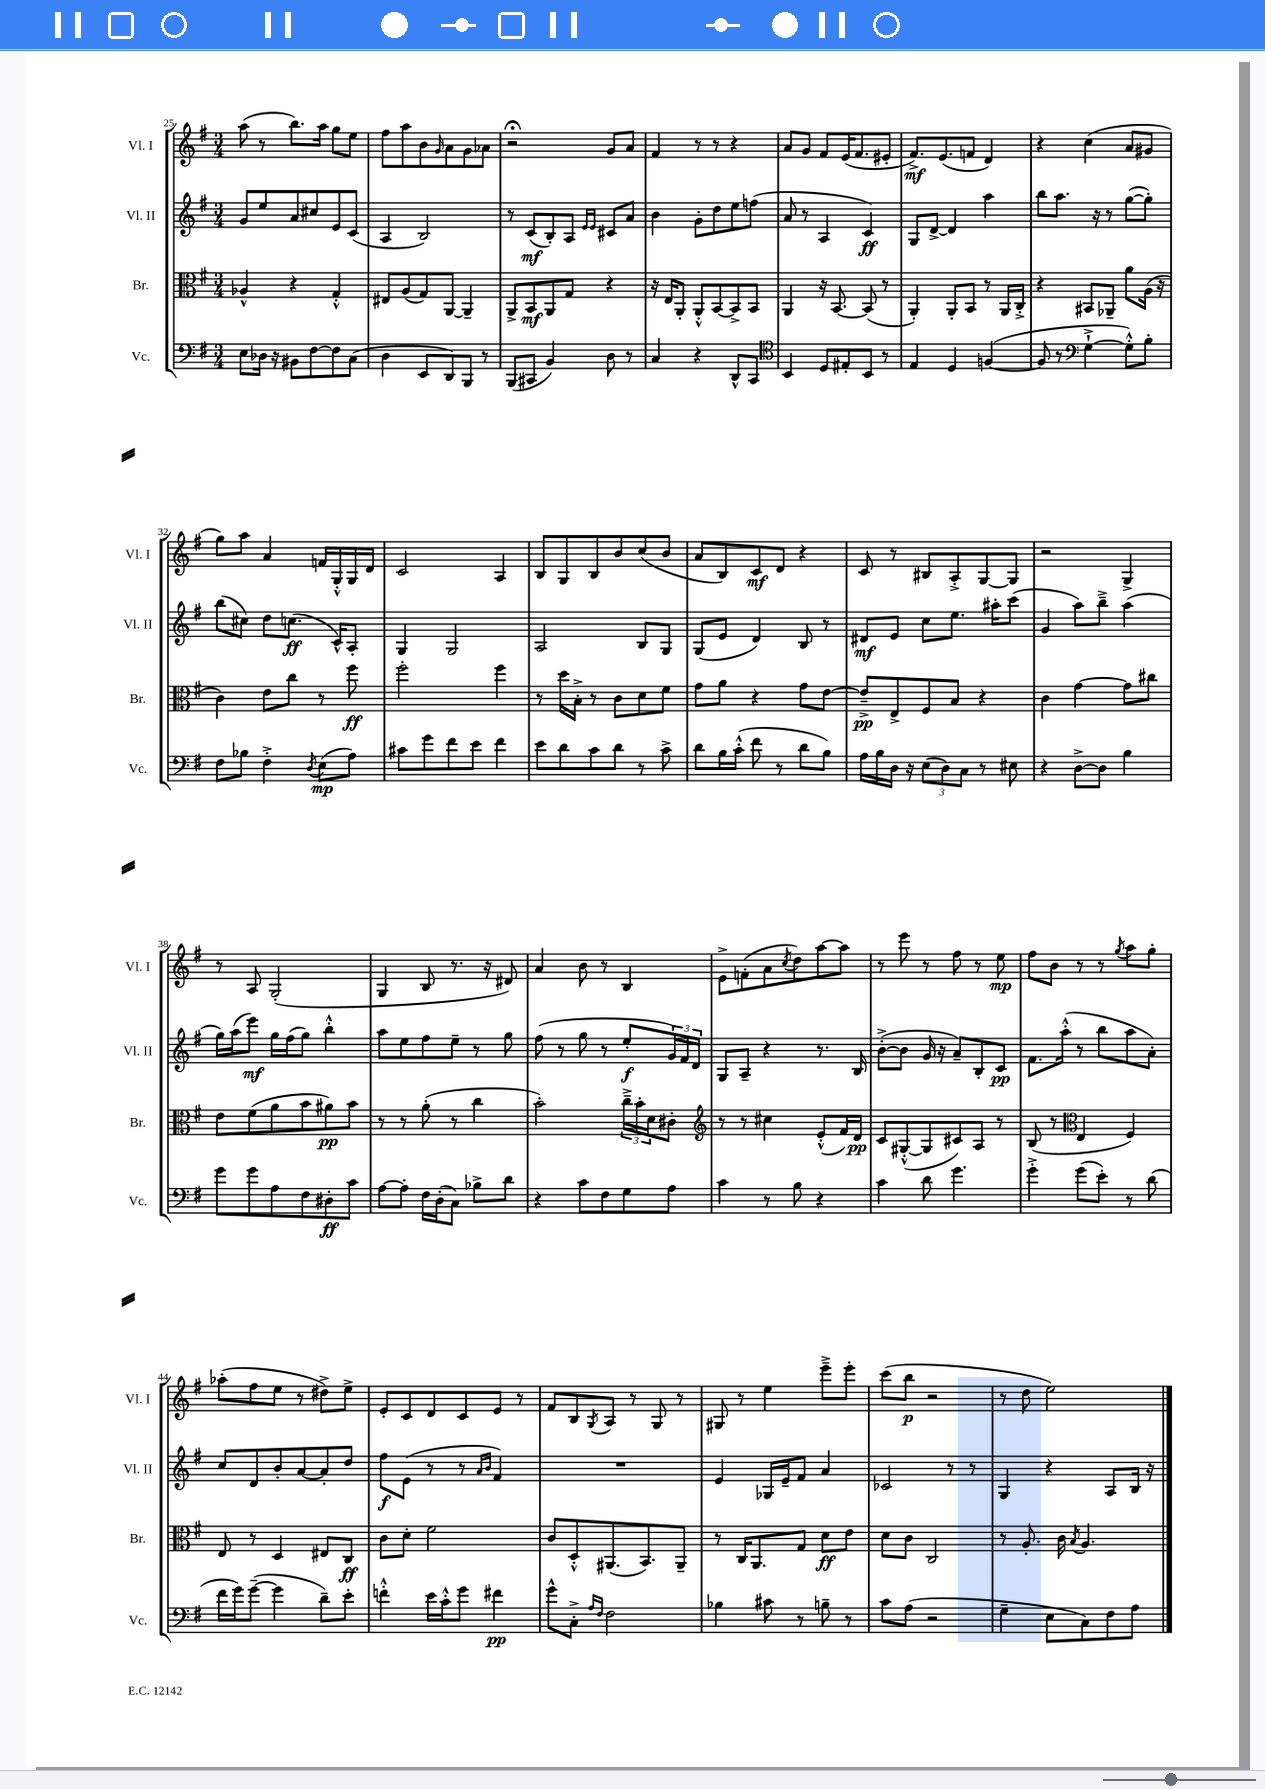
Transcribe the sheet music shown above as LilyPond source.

<<
\new StaffGroup <<
\new Staff = "s0" \with { instrumentName = "Vl. I" shortInstrumentName = "Vl. I" } {
    \clef treble \key g \major \numericTimeSignature \time 3/4
    a''8( r8 b''8.) a''16 g''8 e''8 |
    fis''8 a''8 b'8 \grace { g'16 } a'8 g'8 aes'8 |
    r2\fermata g'8 a'8 |
    fis'4 r8 r8 r4 |
    a'8 g'8 fis'8 e'16( fis'8. eis'8-. |
    fis'8.->\mf) e'8.( f'8 d'4) |
    r4 c''4( a'8 gis'8 |
    g''8) a''8 a'4 f'16 g16-.-^ g16 d'16 |
    c'2 a4 |
    b8 g8 b8 b'8 c''8( b'8 |
    a'8 b8) c'8\mf d'8 r4 |
    c'8 r8 bis8 a8-.-> g8~ g8 |
    r2 g4-> |
    r8 a8 g2-.( |
    g4 b8 r8. r16 dis'8) |
    a'4 b'8 r8 b4 |
    e'8-> f'8-.( a'8 \acciaccatura { c''8 } d''8) a''8~ a''8 |
    r8 e'''8 r8 fis''8 r8 e''8\mp |
    fis''8 b'8 r8 r8 \acciaccatura { g''8 } a''8 g''8-. |
    aes''8-.( fis''8 e''8 r8 dis''8->) e''8-> |
    e'8-. c'8 d'8 c'8 e'8 r8 |
    fis'8 b8 \acciaccatura { g8 } a8 r8 g8 r8 |
    gis8 r8 e''4 e'''8---> e'''8-. |
    c'''8( b''8\p r2 |
    r8 d''8 e''2) \bar "|." |
}
\new Staff = "s1" \with { instrumentName = "Vl. II" shortInstrumentName = "Vl. II" } {
    \clef treble \key g \major \numericTimeSignature \time 3/4
    g'8 e''8 a'8 cis''8 e'8 c'8( |
    a4 b2) |
    r8 c'8\mf( b8-.) a8 \grace { e'16 e'16 } cis'8 a'8 |
    b'4 g'8-. d''8 e''8 f''8( |
    a'8 r8 a4 c'4\ff) |
    g8 d'8~-> d'4 a''4 |
    b''8 a''8. r16 r8 g''8~( g''8-.) |
    b''8( cis''8) d''8 c''8.\ff( c'16-^) a8-. |
    g4 g2 |
    a2 b8 g8 |
    g8( e'8 d'4) b8 r8 |
    dis'8\mf e'8 c''8 e''8. ais''16-. c'''8( |
    g'4 a''8) b''8---> a''4( |
    g''16) a''16( e'''8\mf) g''16 fis''16( g''8) b''4-.-^ |
    a''8 e''8 fis''8 e''8-- r8 g''8 |
    fis''8( r8 g''8 r8 e''8-.\f \tuplet 3/2 { g'16) fis'16 d'16 } |
    g8 a8-- r4 r8. b16 |
    b'8~-.->( b'8 g'16 r16 a'8--) b8-. c'8\pp |
    fis'8. a''16-.-^( r8 b''8 a''8 a'8-.) |
    c''8 d'8 b'8-. a'8~ a'8-. d''8 |
    fis''8\f e'8( r8 r8 \grace { a'16 b'16 } fis'4) |
    R2. |
    e'4 ges16 e'16-- fis'8 a'4 |
    ces'2 r8 r8 |
    g4 r4 a8 b16 r16 \bar "|." |
}
\new Staff = "s2" \with { instrumentName = "Br." shortInstrumentName = "Br." } {
    \clef alto \key g \major \numericTimeSignature \time 3/4
    aes4-^ r4 g4-.-^ |
    eis8 a8( g8) a,8~ a,4-- |
    a,8-> b,8\mf a,8 g8 r4 |
    r16 e16 a,8-. a,8-.-^ b,8~ b,8-> b,8 |
    a,4 r16 b,8.~ b,8( r8 |
    a,4-.) a,8-. b,8 r8 a,16 c16-.-> |
    r4 bis,8 aes,8-- a'8 a16( r16 |
    c'4) e'8 c''8 r8 fis''8\ff |
    fis''2-. fis''4 |
    r8 d''16 b16-.-> r8 c'8 d'8 fis'8 |
    g'8 a'8 r4 g'8 e'8~ |
    e'8--->\pp e8-> fis8 b8 r4 |
    c'4 g'4~ g'8 cis''8 |
    e'8 fis'8( a'8 b'8 ais'8\pp) b'8 |
    r8 r8 a'8-.( r8 c''4 |
    b'2-.) \tuplet 3/2 { c''16---> b'16-. d'16 } cis'8-. |
    \clef treble r8 r8 cis''4 e'8-.-^( fis'16) d'16\pp |
    c'8 gis8~-.-^( gis8 cis'8) a8 r8 |
    b8( r8 \clef alto e4 fis4) |
    e8 r8 d4 eis8 c8\ff |
    c'8 d'8-. fis'2 |
    c'8 d8-.-^ ais,8.( b,8.) ais,8-- |
    r8 c16 a,8. g8 d'8\ff e'8 |
    d'8 c'8 c2 |
    r8 a8.-. c'16 \acciaccatura { b8 } a4. \bar "|." |
}
\new Staff = "s3" \with { instrumentName = "Vc." shortInstrumentName = "Vc." } {
    \clef bass \key g \major \numericTimeSignature \time 3/4
    e8 des16 r16 bis,8 fis8~ fis8 c8( |
    d4 e,8 d,8) b,,8 r8 |
    b,,8( cis,8 b,4) d8 r8 |
    c4 r4 d,8-^ c,8 |
    \clef tenor b,4 d8 eis8-. b,8 r8 |
    e4 d4 f4~( |
    f8 r8 \clef bass g4~-!-> g8-.-^) b8-. |
    fis8 bes8 fis4-.-> \acciaccatura { d8 } e8\mp( a8) |
    cis'8 g'8 fis'8 e'8 fis'4 |
    e'8 d'8 c'8 d'8 r8 c'8-> |
    d'8 b16 c'16-.-^( fis'8 r8 d'8 b8) |
    a16 b16 d16 r16 \tuplet 3/2 { e8( d8) c8 } r8 eis8 |
    r4 d8~-> d8 b4 |
    g'8 g'8 a8 fis8 dis8-.\ff c'8 |
    a8~ a8-. fis16 d16-.( c8) bes8-> d'8 |
    r4 c'8 fis8 g8 a8 |
    c'4 r8 b8 r4 |
    c'4 d'8 g'4. |
    g'4-.-> g'8( e'8-.) r8 d'8( |
    fis'16 g'16) g'8~--( g'4 d'8--) e'8-. |
    f'4-.-^ e'16 c'16-.-^ g'8 fis'4\pp |
    g'8-^ c8-.-> \grace { a16 fis16 } fis2 |
    bes4 cis'8 r8 b8-- r8 |
    c'8 a8( r2 |
    g4-- e8 c8) fis8 a8 \bar "|." |
}
>>
>>
\layout { \context { \Score currentBarNumber = #25 } }
